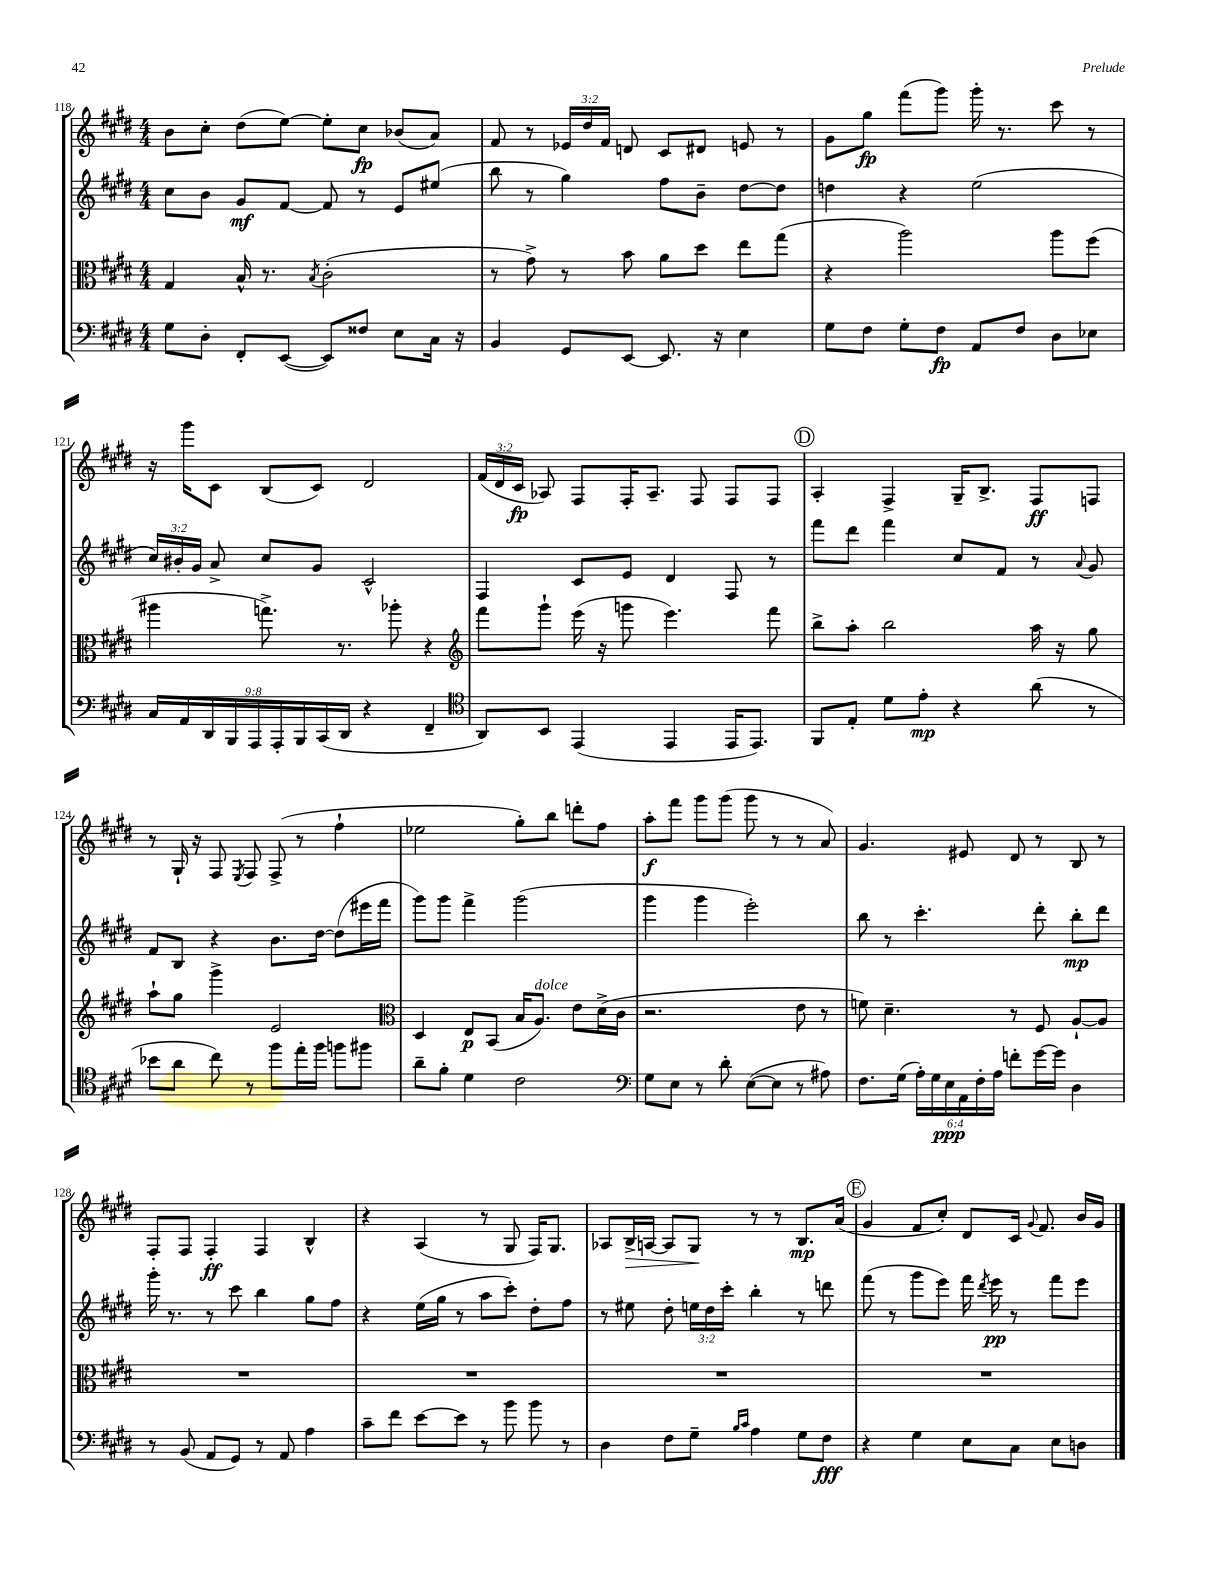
<<
\new StaffGroup <<
\new Staff = "s0" {
    \clef treble \key e \major \numericTimeSignature \time 4/4 \override Staff.TupletNumber.text = #tuplet-number::calc-fraction-text
    \autoBeamOff b'8[ cis''8]-. dis''8[( e''8]~) e''8[-. cis''8]\fp bes'8[( a'8]) |
    fis'8 r8 \tuplet 3/2 { ees'16[ dis''16 fis'16] } d'8 cis'8[ dis'8] e'8 r8 |
    gis'8[ gis''8]\fp fis'''8[( gis'''8]) gis'''16-. r8. cis'''8 r8 |
    r16 gis'''16[ cis'8] b8[( cis'8]) dis'2 |
    \tuplet 3/2 { fis'16[( dis'16 cis'16]\fp } aes8) fis8[ fis16-. aes8.]-- fis8 fis8[ fis8] |
    \mark \markup { \circle "D" } a4-. fis4-> gis16[-- b8.]-> fis8[\ff f8] |
    r8 gis16-! r16 fis8 \acciaccatura { e8 } fis8 fis8->( r8 fis''4-! |
    ees''2 gis''8[-.) b''8] d'''8[-. fis''8] |
    a''8[-.\f fis'''8] gis'''8[ gis'''8]( gis'''8 r8 r8 a'8) |
    gis'4. eis'8 dis'8 r8 b8 r8 |
    fis8[-. fis8] fis4-.\ff fis4 b4-^ |
    r4 a4( r8 gis8 fis16[) gis8.] |
    aes8[ b16->\> a16]~ a8[ gis8]\! r8 r8 b8.[\mp a'16]( |
    \mark \markup { \circle "E" } gis'4 fis'8[ cis''8]-.) dis'8[ cis'16] \appoggiatura { gis'8 } fis'8. b'16[ gis'16] \bar "|." |
}
\new Staff = "s1" {
    \clef treble \key e \major \numericTimeSignature \time 4/4 \override Staff.TupletNumber.text = #tuplet-number::calc-fraction-text
    \autoBeamOff cis''8[ b'8] gis'8[\mf fis'8]~ fis'8 r8 e'8[ eis''8]( |
    b''8 r8 gis''4) fis''8[ b'8]-- dis''8[~ dis''8] |
    d''4 r4 e''2( |
    \tuplet 3/2 { cis''16[) bis'16-. gis'16] } a'8-> cis''8[ gis'8] cis'2-^ |
    fis4 cis'8[ e'8] dis'4 fis8 r8 |
    \mark \markup { \circle "D" } fis'''8[ dis'''8] fis'''4 cis''8[ fis'8] r8 \appoggiatura { a'8 } gis'8 |
    fis'8[ b8] r4 b'8.[ dis''16]~ dis''8[( eis'''16 fis'''16] |
    gis'''8[) gis'''8] fis'''4-> gis'''2( |
    gis'''4 gis'''4 e'''2-.) |
    b''8 r8 cis'''4.-. dis'''8-. b''8[-.\mp dis'''8] |
    gis'''16-. r8. r8 cis'''8 b''4 gis''8[ fis''8] |
    r4 e''16[( gis''16] r8 a''8[ cis'''8]-.) dis''8[-. fis''8] |
    r8 eis''8 dis''8-. \tuplet 3/2 { e''16[ dis''16 cis'''16]-. } b''4-. r8 d'''8 |
    \mark \markup { \circle "E" } fis'''8( r8 gis'''8[ e'''8]) fis'''16 \acciaccatura { dis'''8 } e'''16\pp r8 fis'''8[ e'''8] \bar "|." |
}
\new Staff = "s2" {
    \clef alto \key e \major \numericTimeSignature \time 4/4
    \autoBeamOff gis4 b16-^ r8. \acciaccatura { b8 } cis'2-.( |
    r8 gis'8->) r8 b'8 a'8[ dis''8] e''8[ gis''8]( |
    r4 a''2) a''8[ fis''8]( |
    ais''4 g''8.->) r8. aes''8-. r4 |
    \clef treble fis'''8[ gis'''8]-! e'''16( r16 g'''8 e'''4.) fis'''8 |
    \mark \markup { \circle "D" } b''8[-> a''8]-. b''2 a''16 r16 gis''8 |
    a''8[-! gis''8] gis'''4-> e'2 |
    \clef alto dis4 e8[\p b,8]( b16[ a8.]^\markup { \italic "dolce" }) e'8[ dis'16->( cis'16] |
    r2. e'8 r8 |
    f'8) dis'4.-- r8 fis8 a8[~-! a8] |
    R1 |
    R1 |
    R1 |
    \mark \markup { \circle "E" } R1 \bar "|." |
}
\new Staff = "s3" {
    \clef bass \key e \major \numericTimeSignature \time 4/4 \override Staff.TupletNumber.text = #tuplet-number::calc-fraction-text
    \autoBeamOff gis8[ dis8]-. fis,8[-. e,8]~( e,8[) fisis8] e8[ cis16] r16 |
    b,4 gis,8[ e,8]~ e,8. r16 e4 |
    gis8[ fis8] gis8[-. fis8]\fp a,8[ fis8] dis8[ ees8] |
    \tuplet 9/8 { cis16[ a,16 dis,16 b,,16 a,,16 a,,16-. b,,16 cis,16( dis,16] } r4 fis,4-- |
    \clef tenor a,8[) b,8] e,4( e,4 e,16[ e,8.]) |
    \mark \markup { \circle "D" } fis,8[ e8]-. dis'8[ e'8]-.\mp r4 a'8( r8 |
    bes'8[ a'8] cis''8) r8 fis''8[ e''16-. fis''16] f''8[ fis''8] |
    a'8[-- fis'8]-. dis'4 cis'2 |
    \clef bass gis8[ e8] r8 dis'8-. e8[~( e8] r8 ais8) |
    fis8.[ gis16]( \tuplet 6/4 { a16[-.) gis16 e16\ppp a,16 fis16-. a16] } f'8[-. gis'16~ gis'16] dis4 |
    r8 b,8( a,8[ gis,8]) r8 a,8 a4 |
    cis'8[-- fis'8] e'8[~ e'8] r8 b'8 b'8 r8 |
    dis4 fis8[ gis8]-- \grace { b16[ cis'16] } a4 gis8[ fis8]\fff |
    \mark \markup { \circle "E" } r4 gis4 e8[ cis8] e8[ d8] \bar "|." |
}
>>
>>
\layout { \context { \Score currentBarNumber = #118 } }
